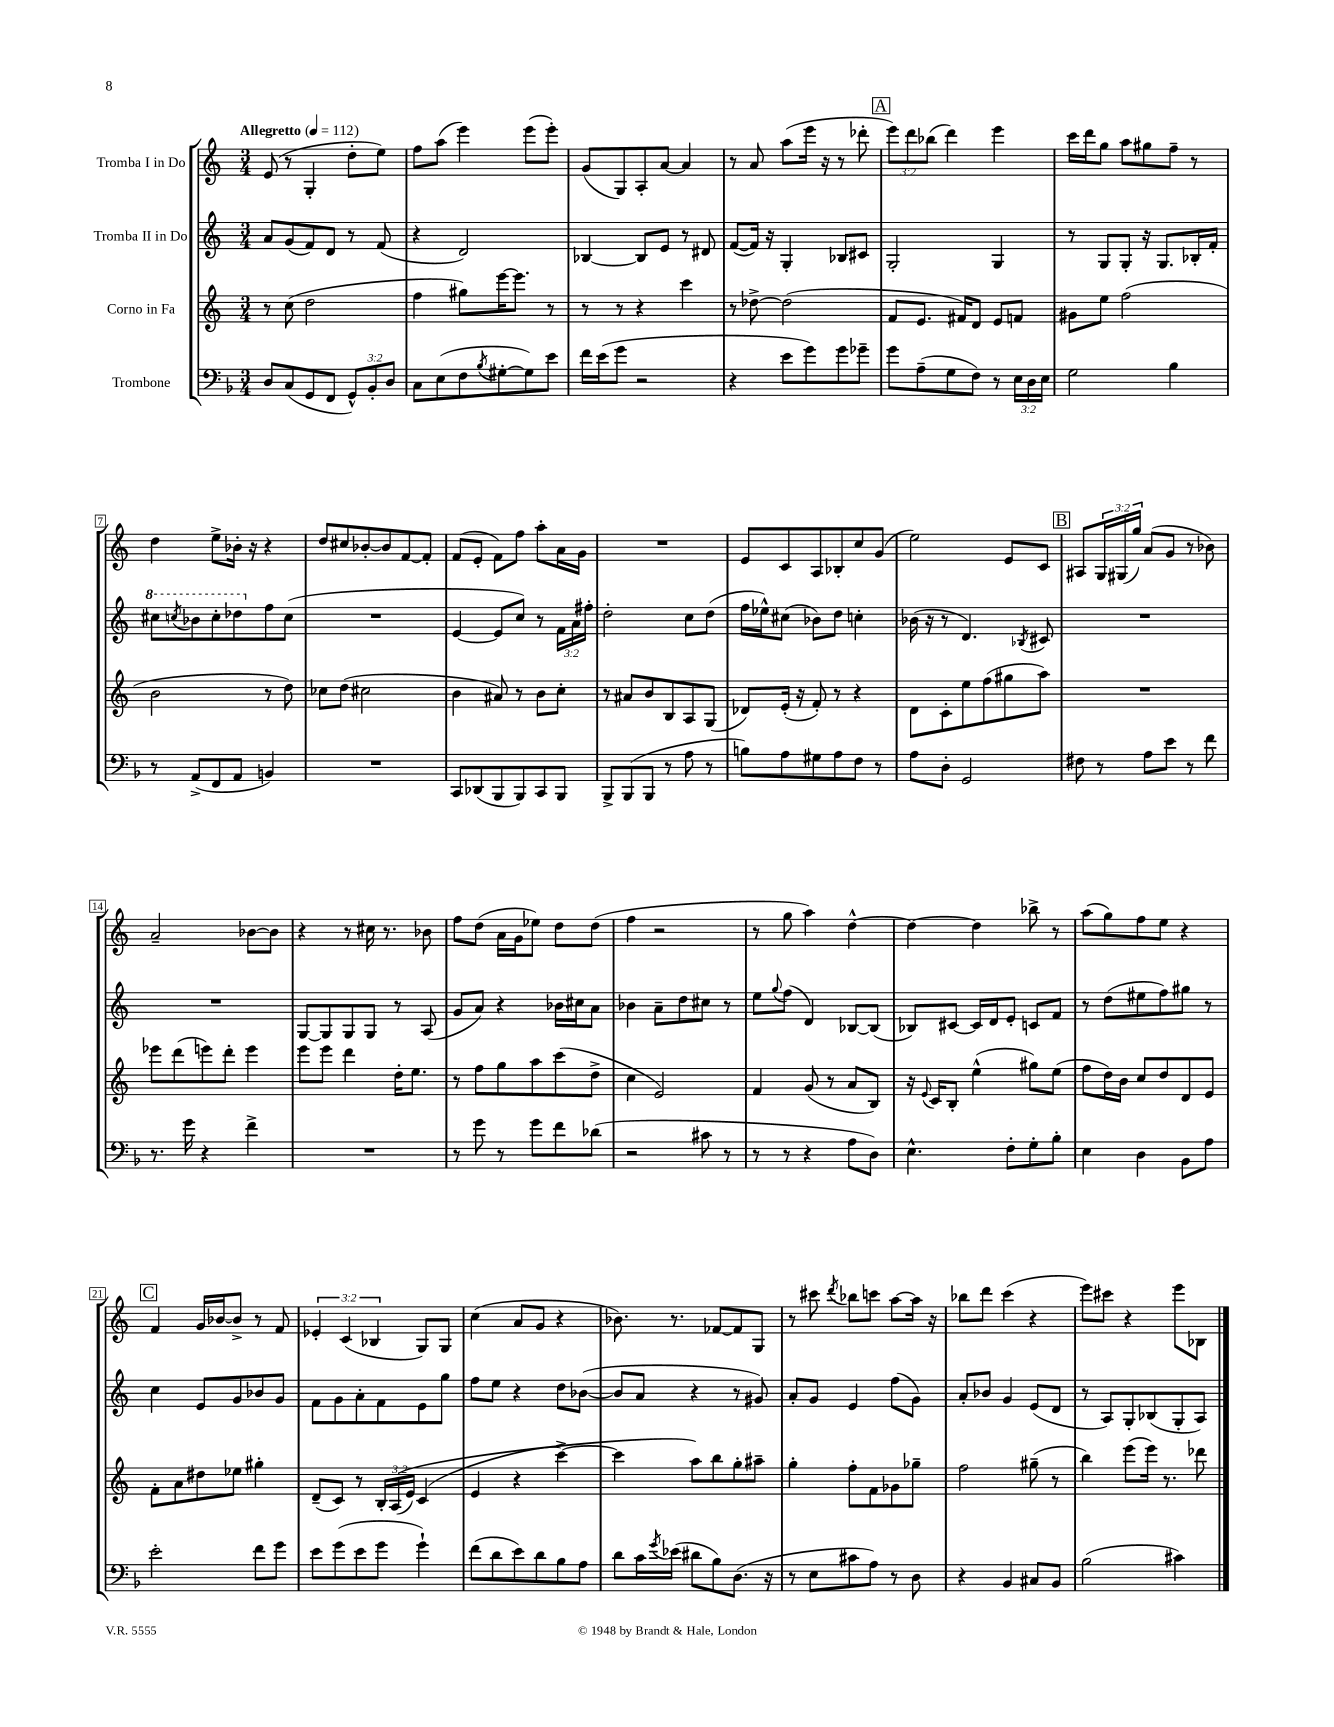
<<
\new StaffGroup <<
\new Staff = "s0" \with { instrumentName = "Tromba I in Do" } {
    \clef treble \key c \major \numericTimeSignature \time 3/4 \override Staff.TupletNumber.text = #tuplet-number::calc-fraction-text \tempo "Allegretto" 4 = 112
    e'8( r8 g4-. d''8-. e''8) |
    f''8 a''8( e'''4) e'''8( e'''8-.) |
    g'8( g8) a8-. a'8~ a'4 |
    r8 a'8 a''8( e'''16 r16 r8 des'''8-. |
    \mark \markup { \box "A" } \tuplet 3/2 { e'''8) d'''8 bes''8( } d'''4) e'''4 |
    c'''16 d'''16 g''8 a''8 gis''8 f''8-- r8 |
    d''4 e''8-> bes'16-. r16 r4 |
    d''8 cis''8 bes'8~-. bes'8 f'8~ f'8-. |
    f'8( e'8-. f'8) f''8 a''8-. a'16 g'16 |
    R2. |
    e'8 c'8 a8 bes8-. c''8 g'8( |
    e''2) e'8 c'8 |
    \mark \markup { \box "B" } ais8 \tuplet 3/2 { g16 gis16( g''16) } a'8( g'8 r8 bes'8) |
    a'2-- bes'8~ bes'8 |
    r4 r8 cis''16 r8. bes'8 |
    f''8 d''8( a'16 g'16 ees''8) d''8 d''8( |
    f''4 r2 |
    r8 g''8 a''4) d''4~-^ |
    d''4~ d''4 bes''8-> r8 |
    a''8( g''8) f''8 e''8 r4 |
    \mark \markup { \box "C" } f'4 g'16 bes'16~ bes'8-> r8 f'8 |
    \tuplet 3/2 { ees'4-. c'4( bes4 } g8) g8 |
    c''4( a'8 g'8 r4 |
    bes'8.) r8. fes'8~ fes'8 g8 |
    r8 cis'''8 \acciaccatura { d'''8 } bes''8 c'''8 a''8~ a''16 r16 |
    bes''8 d'''8 c'''4( r4 |
    e'''8) cis'''8 r4 e'''8 bes8 \bar "|." |
}
\new Staff = "s1" \with { instrumentName = "Tromba II in Do" } {
    \clef treble \key c \major \numericTimeSignature \time 3/4 \override Staff.TupletNumber.text = #tuplet-number::calc-fraction-text
    a'8 g'8( f'8) d'8 r8 f'8( |
    r4 d'2) |
    bes4~ bes8 e'8 r8 dis'8 |
    f'8~( f'16) r16 g4-. bes8 cis'8 |
    \mark \markup { \box "A" } g2-. g4 |
    r8 g8 g8-. r16 g8. bes16-. f'16-. |
    \ottava #1 cis'''8 \acciaccatura { c'''8 } bes''8 c'''8-. des'''8 \ottava #0 f''8 c''8( |
    R2. |
    e'4~ e'8 c''8) r8 \tuplet 3/2 { f'16 a'16 fis''16-. } |
    d''2-. c''8 d''8( |
    f''16 ees''16-^) cis''8( bes'8) d''8 c''4-. |
    bes'16( r16 r8 d'4.) \acciaccatura { bes8 } cis'8 |
    \mark \markup { \box "B" } R2. |
    R2. |
    g8~ g8 g8 g8 r8 a8( |
    g'8 a'8) r4 bes'16 cis''16 a'8 |
    bes'4 a'8-- d''8 cis''8 r8 |
    e''8 \appoggiatura { g''8 } f''8( d'4) bes8~ bes8( |
    bes8) cis'8~ cis'16 d'16 e'8-. c'8 f'8 |
    r8 d''8( eis''8 f''8) gis''8 r8 |
    \mark \markup { \box "C" } c''4 e'8 g'8 bes'8 g'8 |
    f'8 g'8 a'8-. f'8 e'8 g''8 |
    f''8 e''8 r4 d''8 bes'8~( |
    bes'8 a'8 r4 r8 gis'8) |
    a'8-. g'8 e'4 f''8( g'8) |
    a'8-. bes'8 g'4 e'8( d'8 |
    r8 a8) g8-. bes8( g8-. a8) \bar "|." |
}
\new Staff = "s2" \with { instrumentName = "Corno in Fa" } {
    \clef treble \key c \major \numericTimeSignature \time 3/4 \override Staff.TupletNumber.text = #tuplet-number::calc-fraction-text
    r8 c''8( d''2 |
    f''4 gis''8) e'''16~ e'''8. r8 |
    r8 r8 r4 c'''4 |
    r8 des''8~-> des''2( |
    \mark \markup { \box "A" } f'8 e'8. fis'16) d'8 e'8 f'8 |
    gis'8 e''8 f''2( |
    b'2 r8 d''8) |
    ces''8 d''8( cis''2 |
    b'4 ais'8) r8 b'8 c''8-. |
    r8 ais'8 b'8 b8 a8 g8( |
    des'8) e'16-.( r16 f'8-.) r8 r4 |
    d'8 c'8-. e''8 f''8( gis''8 a''8) |
    \mark \markup { \box "B" } R2. |
    ees'''8 d'''8( e'''8) d'''8-. e'''4 |
    e'''8 e'''8 d'''4 d''16-. e''8. |
    r8 f''8 g''8 a''8 c'''8( d''8-> |
    c''4 e'2) |
    f'4 g'8( r8 a'8 b8) |
    r16 \appoggiatura { e'8 } c'16 b8-. e''4-^( gis''8) e''8( |
    f''8 d''16) b'16 c''8 d''8 d'8 e'8 |
    \mark \markup { \box "C" } f'8-. a'8 dis''8 ees''8 gis''4-. |
    d'8--( c'8) r8 \tuplet 3/2 { b16-. a16(\( e'16) } c'4( |
    e'4 r4 c'''4~->) |
    c'''4 a''8\) b''8 g''8-. ais''8-- |
    g''4-. f''8-. f'8 ges'8 ges''8-- |
    f''2 gis''8--( r8 |
    b''4) e'''8( e'''16) r8. des'''8 \bar "|." |
}
\new Staff = "s3" \with { instrumentName = "Trombone" } {
    \clef bass \key f \major \numericTimeSignature \time 3/4 \override Staff.TupletNumber.text = #tuplet-number::calc-fraction-text
    d8 c8( g,8 f,8 \tuplet 3/2 { g,8-^) bes,8-. d8 } |
    c8 e8( f8 \acciaccatura { bes8 } gis8~-. gis8) e'8 |
    f'16 e'16( g'8 r2 |
    r4 e'8 g'8) g'8 ges'8-- |
    \mark \markup { \box "A" } g'8 a8--( g8 f8) r8 \tuplet 3/2 { e16 d16 e16 } |
    g2 bes4 |
    r8 a,8->( f,8 a,8 b,4) |
    R2. |
    c,8 des,8( bes,,8 bes,,8) c,8 bes,,8 |
    bes,,8-> bes,,8( bes,,8 r8 a8 r8 |
    b8) a8 gis8 a8 f8 r8 |
    a8 d8-. g,2 |
    \mark \markup { \box "B" } fis8 r8 a8 e'8 r8 f'8 |
    r8. g'16 r4 f'4-> |
    R2. |
    r8 g'8 r8 g'8 f'8 des'8( |
    r2 cis'8 r8 |
    r8 r8 r4 a8 d8) |
    e4.-^ f8-. g8-. bes8-. |
    e4 d4 bes,8 a8 |
    \mark \markup { \box "C" } e'2-. f'8 g'8 |
    e'8 g'8( e'8 g'8 g'4-!) |
    f'8( d'8 e'8) d'8 bes8 a8 |
    d'8 c'16 \acciaccatura { g'8 } ees'16( dis'8 bes8) d8.( r16 |
    r8 e8 cis'8 a8) r8 d8 |
    r4 bes,4 cis8 bes,8 |
    bes2( cis'4) \bar "|." |
}
>>
>>
\layout { \context { \Score \override BarNumber.stencil = #(make-stencil-boxer 0.1 0.3 ly:text-interface::print) } }
